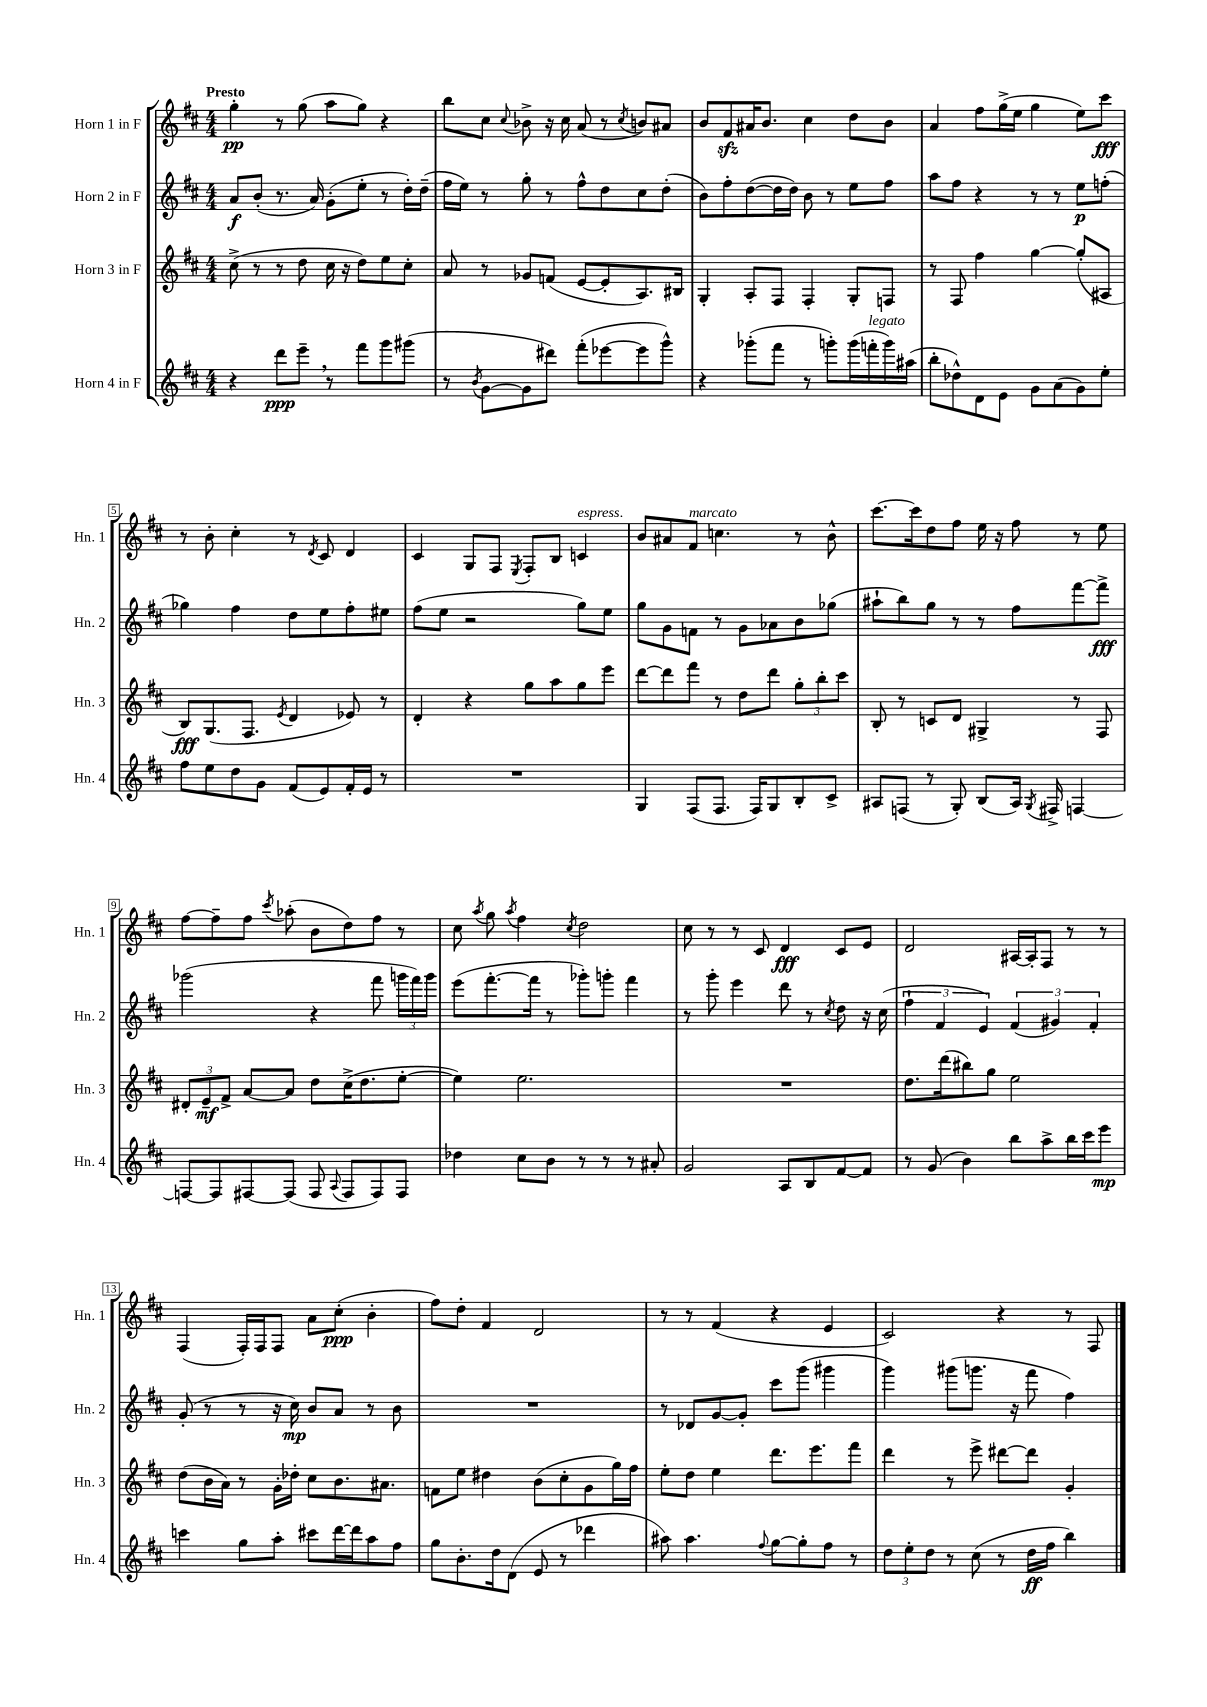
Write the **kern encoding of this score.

**kern	**kern	**kern	**kern
*staff4	*staff3	*staff2	*staff1
*clefG2	*clefG2	*clefG2	*clefG2
*k[f#c#]	*k[f#c#]	*k[f#c#]	*k[f#c#]
*M4/4	*M4/4	*M4/4	*M4/4
4r	(8cc#^\	8a/L	4gg'\
.	8r	(8b'/J	.
8ddd\L	8r	8.r	8r
8eee~\J	8dd\	.	(8gg\
.	.	16a/)	.
8r	16cc#\	(8g'\L	8aa\L
.	16r	.	.
8fff#\L	8dd\L)	8ee'\J	8gg\J)
8ggg\	8ee\	8r	4r
(8ggg#\J	8cc#'\J	16dd'\LL)	.
.	.	(16dd~\JJ	.
=	=	=	=
8r	8a/	16ff#\LL	8bb\L
.	.	16ee\JJ)	.
8qb/	.	.	.
[8g\L	8r	8r	8cc#\J
.	.	.	8qqcc#/
8g\]	8g-/L	8gg'\	8b-^\
8ddd#\J)	(8f/J	8r	16r
.	.	.	16cc#\
(8fff#'\L	[8e/L	8ff#^^\L	(8a/
[8eee-\	8e'/]	8dd\	8r
.	.	.	8qcc#/
8eee-\]	8.A/)	8cc#\	8b/L)
8ggg^^\J)	.	(8dd'\J	8a#/J
.	16B#/Jk	.	.
=	=	=	=
4r	4G'/	8b\L)	8b/L
.	.	8ff#'\	8f#/
(8ggg-'\L	8A'/L	([8dd\	16a#/K
.	.	.	8.b/J
8fff#\J	8F#/J	16dd\]L	.
.	.	16dd\JJ)	.
8r	4F#'/	8b\	4cc#\
8ggg'\L)	.	8r	.
(16ggg\L	8G'/L	8ee\L	8dd\L
16fff'\	.	.	.
16ggg\)	8F/J	8ff#\J	8b\J
(16aa#\JJ	.	.	.
=	=	=	=
8bb'\L	8r	8aa\L	4a/
8dd-^^\)	8F#/	8ff#\J	.
8d\	4ff#\	4r	8ff#\L
8e\J	.	.	(16gg^\L
.	.	.	16ee\JJ
8g\L	[4gg\	8r	4gg\
(8a\	.	8r	.
8g\)	(8gg'/]L	8ee\L	8ee\L)
8ee'\J	8A#/J	(8ff'\J	8ccc#\J
=	=	=	=
8ff#\L	8B/L)	4gg-\)	8r
8ee\	(8.G/	.	8b'\
8dd\	.	4ff#\	4cc#'\
.	8.F#/J	.	.
8g\J	.	.	.
.	8qe/	.	.
(8f#/L	4d/	8dd\L	8r
.	.	.	8qd/
8e/)	.	8ee\	8c#/
16f#'/L	8e-/)	8ff#'\	4d/
16e/JJ	.	.	.
8r	8r	8ee#\J	.
=	=	=	=
1r	4d'/	(8ff#\L	4c#/
.	.	8ee\J	.
.	4r	2r	8G/L
.	.	.	8F#/J
.	.	.	8qE/
.	8gg\L	.	8F#'/L
.	8aa\	.	8B/J
.	8gg\	8gg\L)	4c/
.	8eee\J	8ee\J	.
=	=	=	=
4G/	[8ddd\L	8gg\L	8b/L
.	8ddd\]	8g\	8a#/
(8F#/L	8fff#\J	8f\J	8f#/J
8.F#/J	8r	8r	4.cc\
.	8dd\L	8g\L	.
16F#/LK)	.	.	.
8G/	8ddd\J	8a-\	.
8B'/	12gg'\L	8b\	8r
.	12bb'\	.	.
8c#^/J	.	(8gg-\J	8b^^\
.	12ccc#\J	.	.
=	=	=	=
8A#/L	8B'/	8aa#`\L	[8.ccc#\L
(8F/J	8r	8bb\)	.
.	.	.	16ccc#\]k
8r	8c/L	8gg\J	8dd\
8G'/)	8d/J	8r	8ff#\J
(8B/L	4G#^/	8r	16ee\
.	.	.	16r
16A#/Jk)	.	8ff#\L	8ff#\
8qG/	.	.	.
16F#^/	.	.	.
[4F/	8r	[8fff#\	8r
.	8F#/	8fff#^\]J	8ee\
=	=	=	=
8F/_L	12d#'/L	(2ggg-\	[8ff#\L
.	12e~/	.	.
8F/]	.	.	8ff#~\]
.	12f#^/J	.	.
[8F#/	[8a/L	.	8ff#\J
.	.	.	8qccc#/
(8F#/]J	8a/]J	.	(8aa-'\
8F#/	8dd\L	4r	8b\L
8qqA/	.	.	.
8F#/L	(16cc#^\K	.	8dd\)
.	8.dd\	.	.
8F#/)	.	8fff#\	8ff#\J
8F#/J	[8ee'\J	24ggg\LL	8r
.	.	24fff#\)	.
.	.	24ggg\JJ	.
=	=	=	=
4dd-\	4ee\])	(8eee\L	8cc#\
.	.	.	8qaa/
.	.	[8.fff#'\	8gg\
.	.	.	8qaa/
8cc#\L	2.ee\	.	4ff#\
.	.	16fff#\]Jk	.
8b\J	.	8r	.
.	.	.	8qcc#/
8r	.	8ggg-'\L)	2dd\
8r	.	8ggg'\J	.
8r	.	4fff#\	.
8a#'/	.	.	.
=	=	=	=
2g/	1r	8r	8cc#\
.	.	8ggg'\	8r
.	.	4eee\	8r
.	.	.	8c#/
8A/L	.	8ddd\	4d/
8B/	.	8r	.
.	.	8qcc#/	.
[8f#/	.	8dd\	8c#/L
8f#/]J	.	16r	8e/J
.	.	(16cc#\	.
=	=	=	=
8r	8.dd\L	6ff#`\	2d/
(8g/	.	.	.
.	.	6f#/	.
.	(16ddd\k	.	.
4b\)	8bb#\)	.	.
.	.	6e/)	.
.	8gg\J	.	.
8bb\L	2ee\	(6f#/	[16A#/LL
.	.	.	16A#'/]J
8aa^\	.	.	8F#/J
.	.	6g#/)	.
16bb\L	.	.	8r
16ccc#\J	.	.	.
.	.	6f#'/	.
8eee\J	.	.	8r
=	=	=	=
4ccc\	(8dd\L	(8g'/	(4F#/
.	16b\L	8r	.
.	16a\JJ)	.	.
8gg\L	8r	8r	16F#'/LL)
.	.	.	16F#/J
8aa'\J	16g'\LL	16r	8F#/J
.	16dd-'\JJ	16cc#\)	.
8ccc#\L	8cc#\L	8b/L	8a\L
[16ddd\L	8.b\	8a/J	(8cc#'\J
16ddd\]J	.	.	.
8aa\	.	8r	4b'\
.	8.a#\J	.	.
8ff#\J	.	8b\	.
=	=	=	=
8gg\L	8f\L	1r	8ff#\L)
8.b'\	8ee\J	.	8dd'\J
.	4dd#\	.	4f#/
16dd\k	.	.	.
(8d\J	.	.	.
8e/	(8b\L	.	2d/
8r	8cc#'\	.	.
4ddd-\	8g\	.	.
.	16gg\L)	.	.
.	16ff#\JJ	.	.
=	=	=	=
8aa#\)	8ee'\L	8r	8r
4.aa#\	8dd\J	8d-/L	8r
.	4ee\	[8g/	(4f#/
.	.	8g'/]J	.
8qqff#/	.	.	.
[8gg\L	8.ddd\L	8ccc#\L	4r
8gg'\]	.	(8ggg\J	.
.	8.eee\	.	.
8ff#\J	.	4ggg#\	4e/
8r	8fff#\J	.	.
=	=	=	=
12dd\L	4ddd\	4ggg\)	2c#/)
12ee'\	.	.	.
12dd\J	.	.	.
8r	8r	(8ggg#\L	.
(8cc#\	8eee^\	8.ggg\J	.
8r	[8ddd#\L	.	4r
.	.	16r	.
16dd\LL	8ddd#\]J	8fff#\	.
16ff#\JJ	.	.	.
4bb\)	4g'/	4ff#\)	8r
.	.	.	8F#/
==	==	==	==
*-	*-	*-	*-
